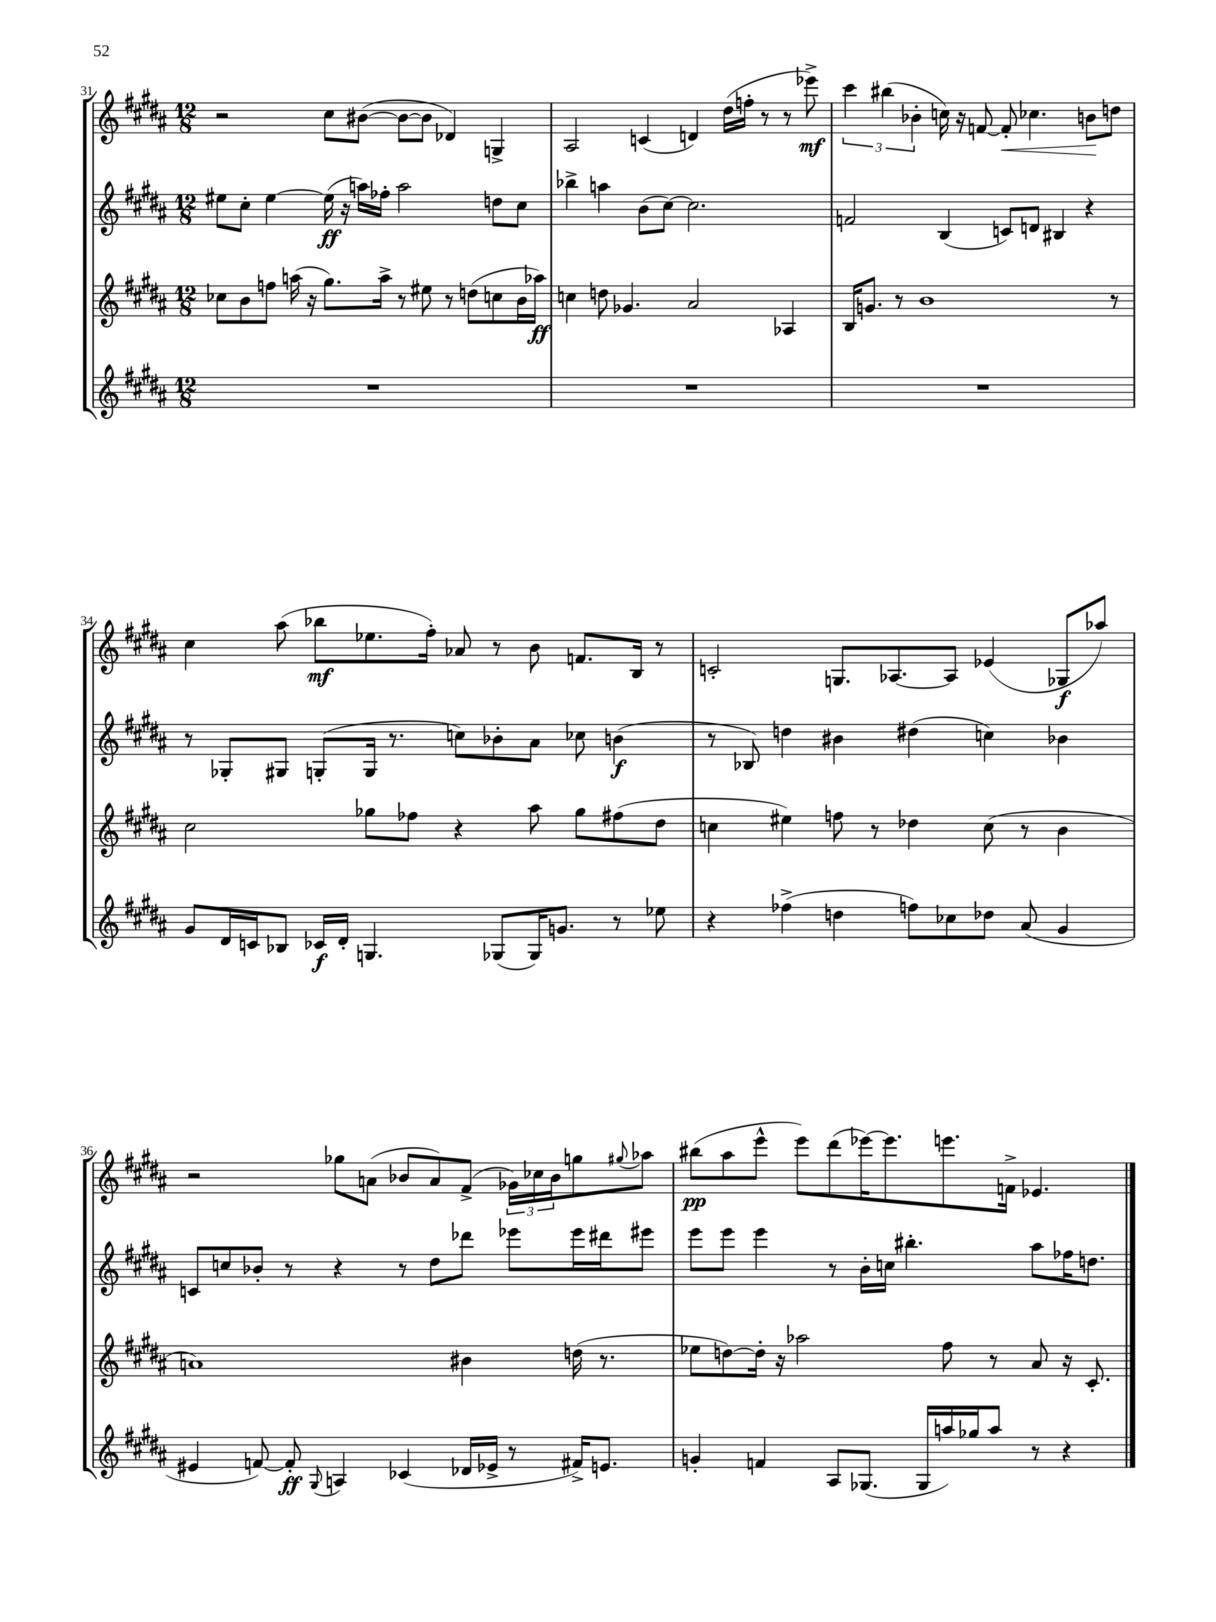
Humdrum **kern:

**kern	**dynam	**kern	**dynam	**kern	**dynam	**kern	**dynam
*part4	*part4	*part3	*part3	*part2	*part2	*part1	*part1
*staff4	*staff4	*staff3	*staff3	*staff2	*staff2	*staff1	*staff1
*clefG2	*	*clefG2	*	*clefG2	*	*clefG2	*
*k[f#c#g#d#a#]	*	*k[f#c#g#d#a#]	*	*k[f#c#g#d#a#]	*	*k[f#c#g#d#a#]	*
*M12/8	*	*M12/8	*	*M12/8	*	*M12/8	*
=31	=31	=31	=31	=31	=31	=31	=31
1.r	.	8cc-X\L	.	8ee#X\L	.	2r	.
.	.	8b\	.	8cc#'\J	.	.	.
.	.	8ffn\J	.	[4ee#\	.	.	.
.	.	(16aan\	.	.	.	.	.
.	.	16r	.	.	.	.	.
.	.	8.gg#\L)	.	(16ee#\]	ff	8cc#\L	.
.	.	.	.	16r	.	.	.
.	.	.	.	16aan\LL)	.	([8b#X\J	.
.	.	16aa^\Jk	.	16ff-X'\JJ	.	.	.
.	.	8r	.	2aa\	.	8b#\L_	.
.	.	8ee#X\	.	.	.	8b#\J]	.
.	.	8r	.	.	.	4d-X/)	.
.	.	(8ddn\L	.	.	.	.	.
.	.	8ccn\	.	8ddn\L	.	4Gn^/	.
.	.	16b\L	.	8cc#\J	.	.	.
.	.	16aa-X\JJ)	ff	.	.	.	.
=32	=32	=32	=32	=32	=32	=32	=32
1.r	.	4ccn\	.	4bb-X^\	.	2A#/	.
.	.	8ddn\	.	4aan\	.	.	.
.	.	4.g-X/	.	.	.	.	.
.	.	.	.	(8b\L	.	(4cn/	.
.	.	.	.	[8cc#\J)	.	.	.
.	.	2a#/	.	2.cc#\]	.	4dn/)	.
.	.	.	.	.	.	(16dd#\LL	.
.	.	.	.	.	.	16ffn'\JJ	.
.	.	.	.	.	.	8r	.
.	.	4A-X/	.	.	.	8r	.
.	.	.	.	.	.	8eee-X^\)	mf
=33	=33	=33	=33	=33	=33	=33	=33
1.r	.	16B/KL	.	2fn/	.	6ccc#\	.
.	.	8.gn/J	.	.	.	.	.
.	.	.	.	.	.	(6bb#X\	.
.	.	8r	.	.	.	.	.
.	.	.	.	.	.	6b-X'\	.
.	.	1b	.	.	.	.	.
.	.	.	.	(4B/	.	16ccn\)	.
.	.	.	.	.	.	16r	.
.	.	.	.	.	.	[8fn/	.
!	!	!	!	!	!	!	!LO:HP:b
.	.	.	.	8cn/L)	.	8f'/]	<
.	.	.	.	8dn/J	.	4.cc-X\	.
.	.	.	.	4B#X/	.	.	.
.	.	.	.	4r	.	8bn\L	.
.	.	8r	.	.	.	8ddn\J	[
!!LO:LB:g=z
=34	=34	=34	=34	=34	=34	=34	=34
8g#/L	.	2cc#\	.	8r	.	4cc#\	.
16d#/L	.	.	.	8G-X'/L	.	.	.
16cn/J	.	.	.	.	.	.	.
8B-X/J	.	.	.	8G#X/J	.	(8aa#\	.
16c-X/LL	f	.	.	(8Gn'/L	.	8bb-X\L	mf
16d#'/JJ	.	.	.	.	.	.	.
4.Gn/	.	8gg-X\L	.	16G/Jk	.	8.ee-X\	.
.	.	.	.	8.r	.	.	.
.	.	8ff-X\J	.	.	.	.	.
.	.	.	.	.	.	16ff#'\Jk)	.
.	.	4r	.	8ccn\L)	.	8a-X/	.
(8G-X/L	.	.	.	8b-X'\	.	8r	.
16G-/K)	.	8aa#\	.	8a#\J	.	8b\	.
8.gn/J	.	.	.	.	.	.	.
.	.	8gg-\L	.	8cc-X\	.	8.fn/L	.
8r	.	(8ff#X\	.	(4bn\	f	.	.
.	.	.	.	.	.	16B/Jk	.
8ee-X\	.	8dd#\J	.	.	.	8r	.
=35	=35	=35	=35	=35	=35	=35	=35
4r	.	4ccn\	.	8r	.	2cn'/	.
.	.	.	.	8B-X/)	.	.	.
(4ff-X^\	.	4ee#X\)	.	4ddn\	.	.	.
4ddn\	.	8ffn\	.	4b#X\	.	8.Gn/L	.
.	.	8r	.	.	.	.	.
.	.	.	.	.	.	[8.A-X/	.
8ffn\L)	.	4dd-X\	.	(4dd#X\	.	.	.
8cc-X\	.	.	.	.	.	8A-/J]	.
8dd-X\J	.	(8cc\	.	4ccn\)	.	(4e-X/	.
(8a#/	.	8r	.	.	.	.	.
4g#/	.	4b\	.	4b-X\	.	8G-X/L	f
.	.	.	.	.	.	8aa-X/J)	.
!!LO:LB:g=z
=36	=36	=36	=36	=36	=36	=36	=36
4e#X/	.	1an)	.	8cn/L	.	2r	.
.	.	.	.	8ccn/	.	.	.
[8fn/)	.	.	.	8b-X'/J	.	.	.
8f'/]	ff	.	.	8r	.	.	.
8qqG#/	.	.	.	.	.	.	.
4An/	.	.	.	4r	.	8gg-X\L	.
.	.	.	.	.	.	(8an\J	.
(4c-X/	.	.	.	8r	.	8b-X/L	.
.	.	.	.	8dd#\L	.	8a/)	.
16d-X/LL	.	4b#X\	.	8ddd-X\J	.	(8f#^/J	.
16e-X^/JJ	.	.	.	.	.	.	.
8r	.	.	.	8eee-X\L	.	24g-X\LL)	.
.	.	.	.	.	.	24cc-X\	.
.	.	.	.	.	.	24b-\J	.
16f#X^/KL)	.	(16ddn\	.	16eee-\L	.	8ggn\	.
8.en/J	.	8.r	.	16ddd#X\J	.	.	.
.	.	.	.	.	.	8qqgg#X/	.
.	.	.	.	8eee#X\J	.	8aa-X\J	.
=37	=37	=37	=37	=37	=37	=37	=37
4gn'/	.	8ee-X\L	.	8eee\L	.	(8bb#X\L	pp
.	.	[8ddn\)	.	8eee\J	.	8aa#\	.
4fn/	.	16dd'\Jk]	.	4eee\	.	8eee^^\J	.
.	.	16r	.	.	.	.	.
.	.	2aa-X\	.	.	.	8eee\L)	.
8A#/L	.	.	.	8r	.	(8ddd#\	.
(8.G-X/J	.	.	.	16b'\LL	.	[16eee-X\K)	.
.	.	.	.	16ccn\JJ	.	8.eee-\]	.
.	.	.	.	4.bb#X'\	.	.	.
16G-/LL	.	.	.	.	.	.	.
16aan/)	.	8ff#\	.	.	.	8.eeen\	.
16gg-X/J	.	.	.	.	.	.	.
8aa/J	.	8r	.	.	.	.	.
.	.	.	.	.	.	16fn^\Jk	.
8r	.	8a#/	.	8aa#\L	.	4.e-X/	.
4r	.	16r	.	16ff-X\K	.	.	.
.	.	8.c#'/	.	8.ddn\J	.	.	.
==	==	==	==	==	==	==	==
*-	*-	*-	*-	*-	*-	*-	*-
